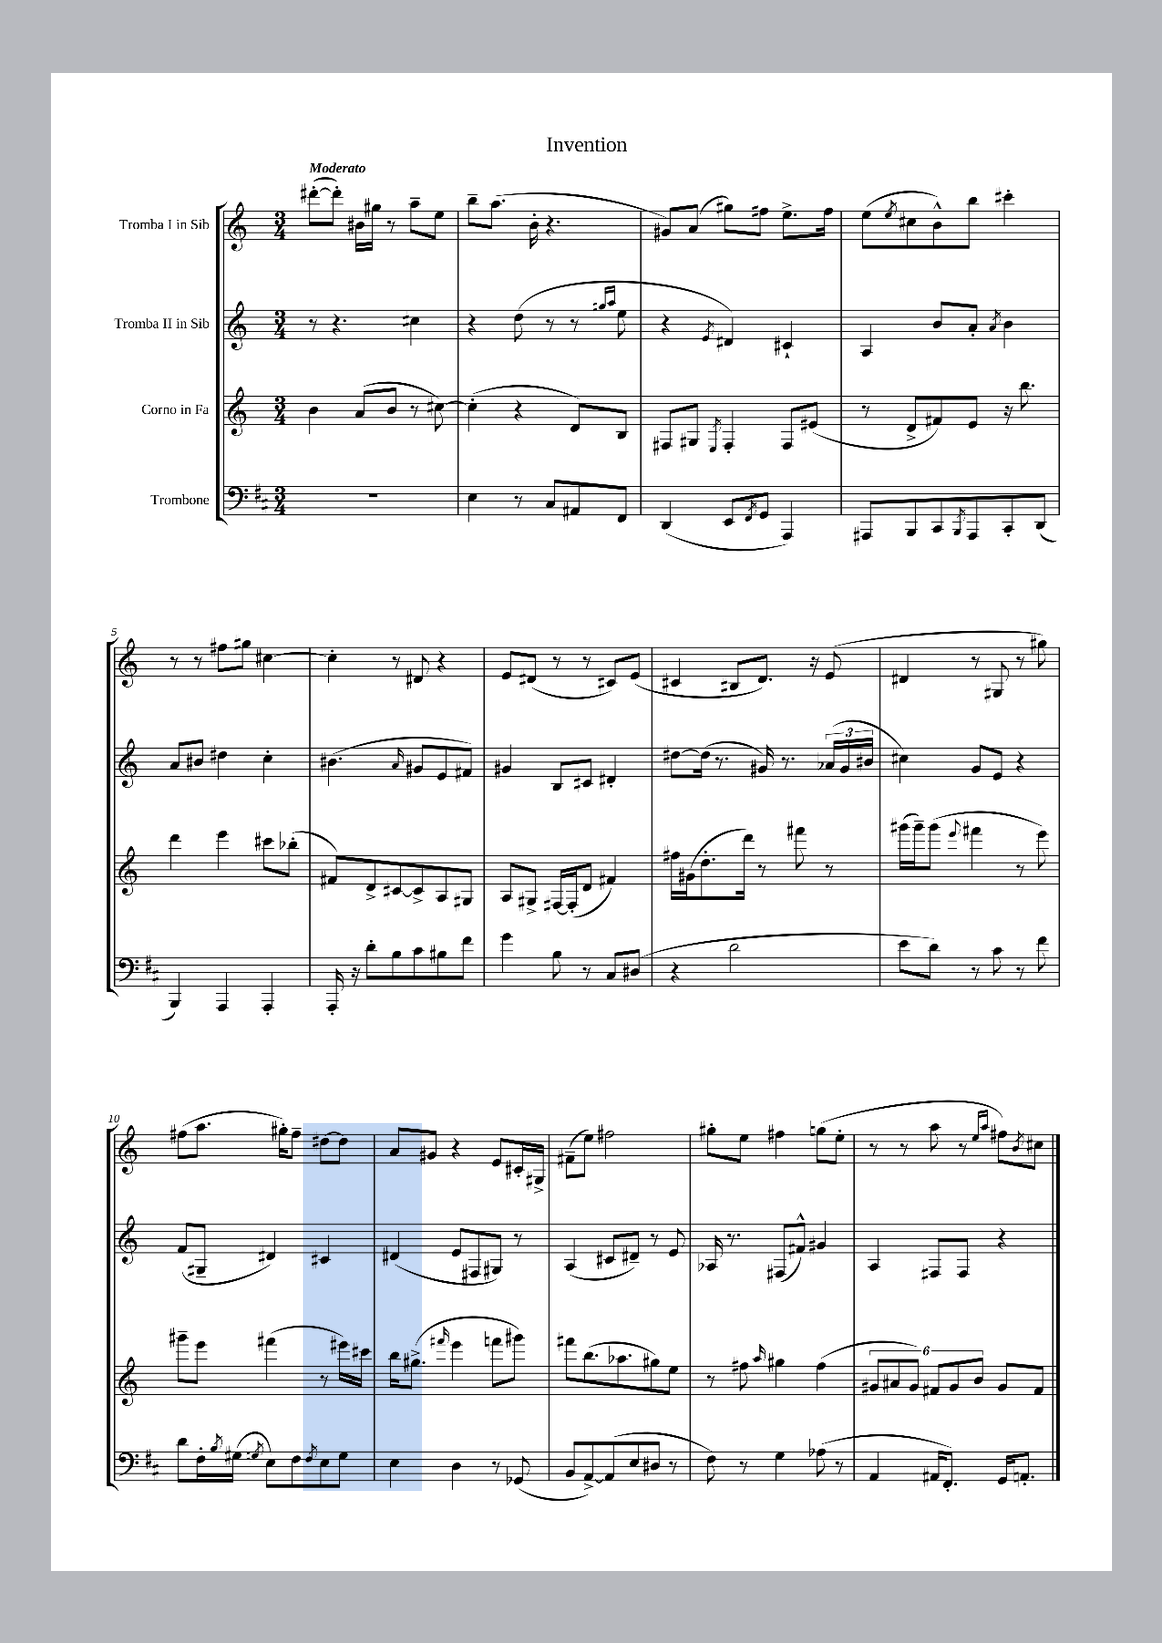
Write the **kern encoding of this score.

**kern	**kern	**kern	**kern
*staff4	*staff3	*staff2	*staff1
*clefF4	*clefG2	*clefG2	*clefG2
*k[f#c#]	*k[]	*k[]	*k[]
*M3/4	*M3/4	*M3/4	*M3/4
2.r	4b	8r	([8ddd#'
.	.	4.r	8ddd#'])
.	(8a	.	16b#
.	.	.	16gg#
.	8b	.	8r
.	8r	4cc#	8aa~
.	[8cc#)	.	8ee
=	=	=	=
4E	(4cc#']	4r	8bb~
.	.	.	(8.aa
8r	4r	(8dd	.
.	.	.	16b'
8C#	.	8r	4.r
8AA#	8d)	8r	.
.	.	16qqgg#	.
.	.	16qqaa	.
8FF#	8B	8ee	.
=	=	=	=
(4DD	8F#	4r	8g#)
.	8G#	.	(8a
.	8qE	8qe	.
8EE	4F#'	4d#)	8gg#)
8qFF#	.	.	.
8GG	.	.	8ff#
4AAA)	8F#	4c#`	8.ee^
.	(8e#	.	.
.	.	.	16ff#
=	=	=	=
8AAA#	8r	4A	(8ee
.	.	.	8qee
8BBB	8d^	.	8cc#
8CC#	8f#)	8b	8b^^)
8qBBB	.	.	.
8AAA#	8e	8a'	8bb
.	.	8qa	.
8CC#'	16r	4b	4ccc#'
.	8.bb	.	.
(8DD	.	.	.
=	=	=	=
4BBB)	4ddd	8a	8r
.	.	8b#	8r
4AAA	4eee	4dd#	8ff#
.	.	.	8gg#
4AAA'	8ccc#	4cc'	[4cc#
.	(8bb-'	.	.
=	=	=	=
16AAA'	8f#)	(4.b#	4cc#']
16r	.	.	.
8d'	8d^	.	.
8B	[8c#	.	8r
.	.	16qqa	.
8c#	8c#^]	8g#	8d#
8B#	8A	8e	4r
8f#	8G#	8f#)	.
=	=	=	=
4g	8A	4g#	8e
.	8G#^	.	(8d#
8B	[16F#	8B	8r
.	(16F#']	.	.
8r	8d	8c#	8r
8C#	4f#)	4d#'	8c#)
(8D#	.	.	(8e
=	=	=	=
4r	16ff#	[8dd#	4c#
.	(16g#	.	.
.	8.dd'	(16dd#]	.
.	.	8.r	.
2d	.	.	8B#
.	16ddd)	.	.
.	8r	16g#)	8.d)
.	.	8.r	.
.	8fff#	.	.
.	.	.	16r
.	8r	(24a-	(8e
.	.	24g#	.
.	.	24b#	.
=	=	=	=
8e	(16ggg#	4cc#)	4d#
.	16ggg#~)	.	.
8d)	(8ggg#	.	.
.	8qqeee	.	.
8r	4fff#	8g	8r
8c#	.	8e	8G#
8r	8r	4r	8r
8f#	8eee)	.	8gg#)
=	=	=	=
8d	8ggg#~	(8f	(8ff#
16F#'	8eee	8G#~	8.aa
8qB	.	.	.
(16G#	.	.	.
8qG	.	.	.
8E)	(4fff#	4d#)	.
.	.	.	16gg#')
8F#	.	.	8ff#~
8qF#	.	.	.
8E	8r	4c#	[8dd#
8G	16eee#)	.	8dd#]
.	16ccc#	.	.
=	=	=	=
4E	16bb	(4d#	8a
.	(8.gg#^	.	.
.	.	.	8g#
.	16qqfff#	.	.
4D	4eee	8e	4r
.	.	8F#	.
8r	8fff	8G#)	8e
(8GG-	8ggg#)	8r	16c#'
.	.	.	16G#^
=	=	=	=
8BB	8fff#	(4A	(8f#~
[8AA^)	(8.bb	.	8ee)
(8AA]	.	8c#	2ff#
.	8.aa-	.	.
8E	.	8d#~)	.
8D#	8gg#)	8r	.
8r	8ee	8e	.
=	=	=	=
8F#)	8r	16A-	8gg#'
.	.	8.r	.
8r	8ff#	.	8ee
.	16qqaa	.	.
4G	4gg#	(8F#	4ff#
.	.	8f#^^)	.
(8A-	(4ff#	4g#	(8gg
8r	.	.	8ee'
=	=	=	=
4AA	12g#	4A	8r
.	12a#	.	.
.	.	.	8r
.	12g#)	.	.
16AA#	12f#	8F#	8aa
8.FF#')	.	.	.
.	12g#	.	.
.	.	8F#	8r
.	12b	.	.
.	.	.	16qqee
.	.	.	16qqaa
16GG	8g#	4r	8ff#)
8.AA'	.	.	.
.	.	.	8qb
.	8f#	.	8cc#
==	==	==	==
*-	*-	*-	*-
